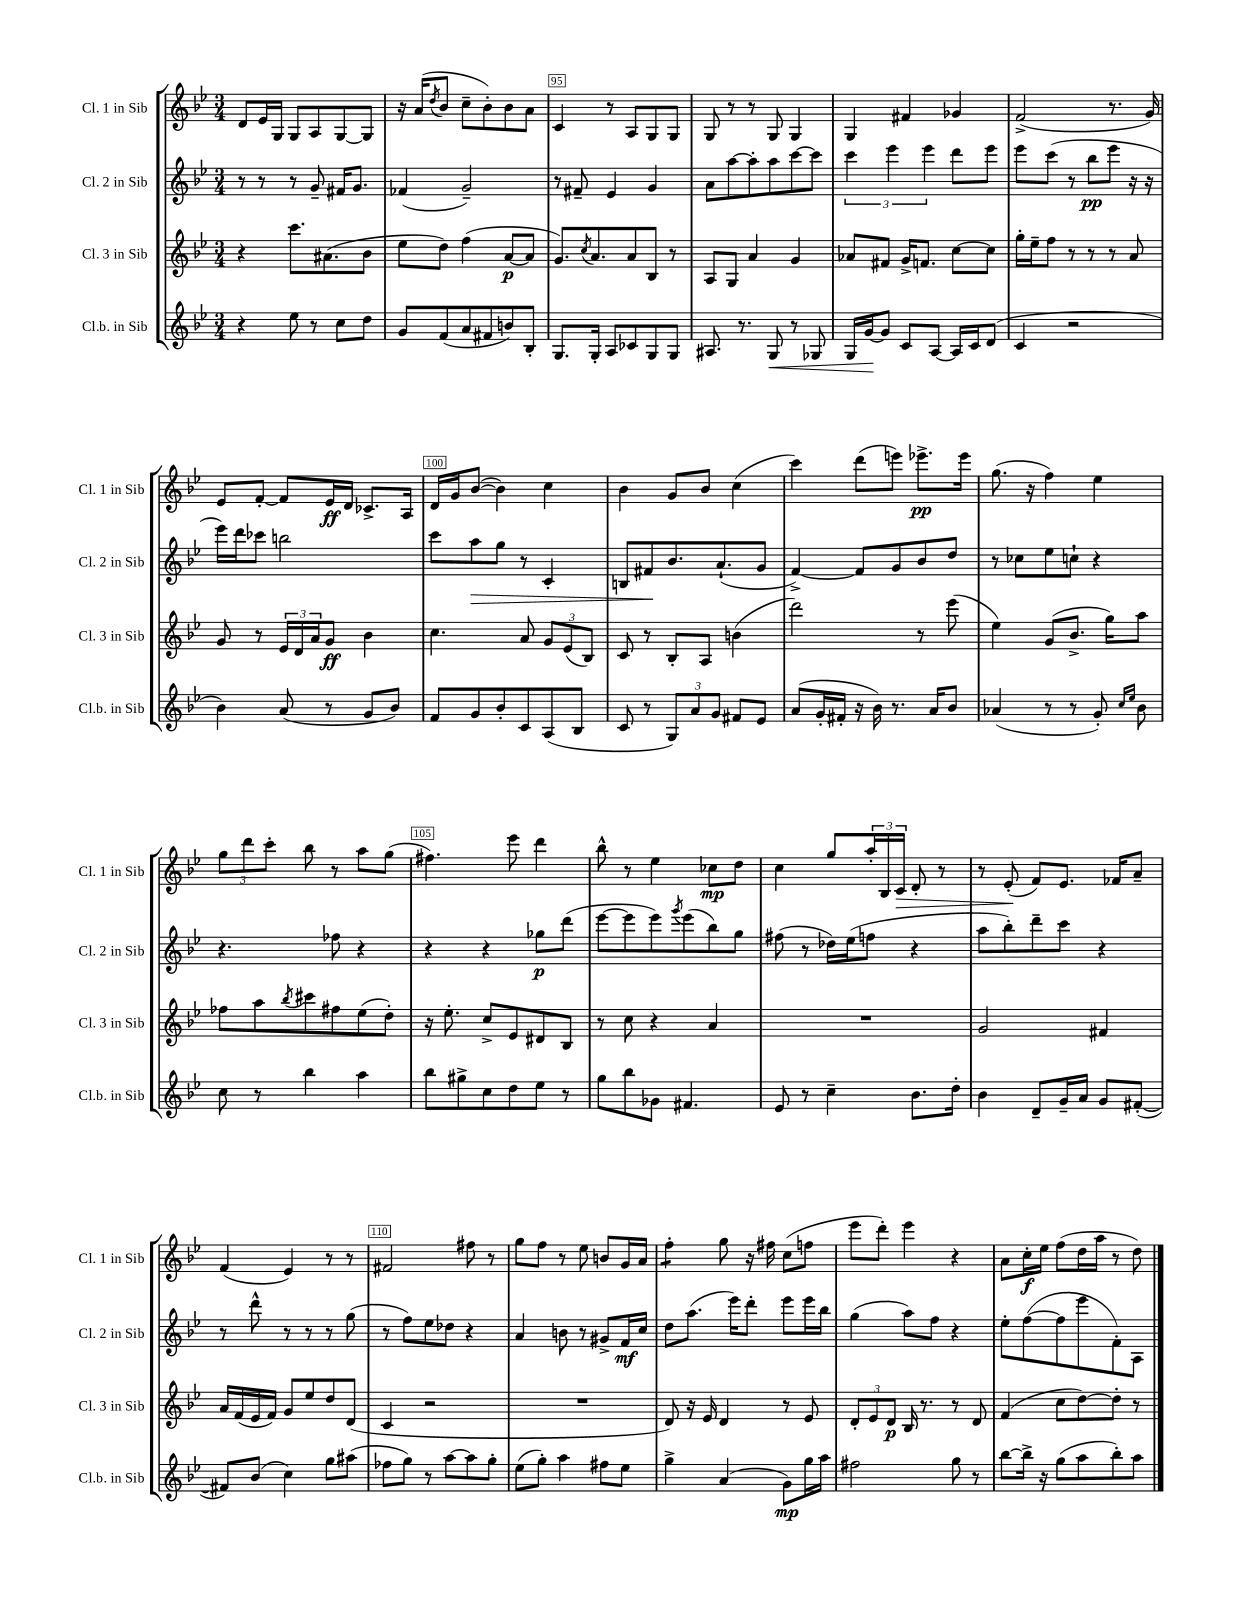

**kern	**kern	**kern	**kern
*staff4	*staff3	*staff2	*staff1
*clefG2	*clefG2	*clefG2	*clefG2
*k[b-e-]	*k[b-e-]	*k[b-e-]	*k[b-e-]
*M3/4	*M3/4	*M3/4	*M3/4
4r	4r	8r	8d/L
.	.	8r	16e-/L
.	.	.	16G/JJ
8ee-\	8.ccc\L	8r	8G/L
8r	.	8g~/	8A/
.	(8.a#\	.	.
8cc\L	.	16f#/LK	[8G/
.	.	8.g/J	.
8dd\J	8b-\J	.	8G/]J
=	=	=	=
8g/L	8ee-\L	(4f-/	16r
.	.	.	(16a/LK
.	.	.	8qdd/
(8f/	8dd\J)	.	8b-/J
8a/	(4ff\	2g~/)	8cc~\L
8f#/	.	.	8b-'\)
8b/)	[8a/L	.	8b-\
8B-'/J	8a/]J	.	8a\J
=	=	=	=
8.G/L	8.g/L)	8r	4c/
.	.	8f#~/	.
.	8qcc/	.	.
16G'/Jk	8.a/	.	.
8A/L	.	4e-/	8r
8c-/	8a/	.	8A/L
8G/	8B-/J	4g/	8G/
8G/J	8r	.	8G/J
=	=	=	=
8.A#/	8A/L	8a\L	8G/
.	8G/J	[8aa\	8r
8.r	.	.	.
.	4a/	8aa'\]	8r
8G/	.	8aa\	8G/
8r	4g/	[8ccc\	4G/
8G-/	.	8ccc\]J	.
=	=	=	=
16G/LL	8a-/L	6ccc\	4G/
[16g/J	.	.	.
8g/]J	8f#/J	.	.
.	.	6eee-\	.
8c/L	16g^/LK	.	4f#/
.	8.f/J	.	.
.	.	6eee-\	.
[8A/J	.	.	.
16A/]LL	[8cc\L	8ddd\L	4g-/
16c/J	.	.	.
(8d/J	8cc\]J	8eee-\J	.
=	=	=	=
4c/	16gg'\LL	8eee-\L	(2f^/
.	16ee-~\J	.	.
.	8ff\J	(8ccc\J	.
2r	8r	8r	.
.	8r	8bb-\L	.
.	8r	8eee-\J	8.r
.	8a/	16r	.
.	.	16r	16g/)
=	=	=	=
4b-\)	8g/	16eee-\LL)	8e-/L
.	.	16ddd\J	.
.	8r	8ccc-\J	[8f'/J
(8a/	24e-/LL	2bb\	8f/]L
.	24d/	.	.
.	24a/J	.	.
8r	8g/J	.	16e-/L
.	.	.	16d/JJ
8g/L	4b-\	.	8.c-^/L
8b-/J)	.	.	.
.	.	.	16A/Jk
=	=	=	=
8f/L	4.cc\	8ccc\L	16d/LL
.	.	.	16g/J
8g/	.	8aa\	([8b-/J
8b-'/	.	8gg\J	4b-\])
8c/	8a/	8r	.
(8A/	12g/L	4c'/	4cc\
.	(12e-/	.	.
8B-/J	.	.	.
.	12B-/J)	.	.
=	=	=	=
8c/	8c/	8B/L	4b-\
8r	8r	8f#/	.
12G/L)	8B-'/L	8.b-/	8g/L
12a/	.	.	.
.	8A/J	.	8b-/J
12g/J	.	.	.
.	.	(8.a`/	.
8f#/L	(4b\	.	(4cc\
8e-/J	.	8g/J	.
=	=	=	=
(8a/L	2ddd\)	[4f^/)	4ccc\)
16g'/L	.	.	.
16f#'/JJ	.	.	.
16r	.	8f/]L	(8ddd\L
16b-\)	.	.	.
8.r	.	8g/	8eee\J)
.	8r	8b-/	8.eee-^\L
16a/LK	.	.	.
8b-/J	(8eee-\	8dd/J	.
.	.	.	16eee-\Jk
=	=	=	=
(4a-/	4ee-\)	8r	(8.gg\
.	.	8cc-\L	.
.	.	.	16r
8r	(8g/L	8ee-\	4ff\)
8r	8.b-^/J	8cc`\J	.
8g'/)	.	4r	4ee-\
.	16gg\LK)	.	.
16qqcc/LL	.	.	.
16qqee-/JJ	.	.	.
8b-\	8aa\J	.	.
=	=	=	=
8cc\	8ff-\L	4.r	12gg\L
.	.	.	12ddd\
8r	8aa\	.	.
.	.	.	12ccc'\J
.	8qbb-/	.	.
4bb-\	8ccc#\	.	8bb-\
.	8ff#\	8ff-\	8r
4aa\	(8ee-\	4r	8aa\L
.	8dd'\J)	.	(8gg\J
=	=	=	=
8bb-\L	16r	4r	4.ff#\)
.	8.ee-'\	.	.
8gg#^\	.	.	.
8cc\	8cc^/L	4r	.
8dd\	8e-/	.	8eee-\
8ee-\J	8d#/	8gg-\L	4ddd\
8r	8B-/J	(8ddd\J	.
=	=	=	=
8gg\L	8r	[8eee-\L	8bb-^^\
8bb-\	8cc\	8eee-\]	8r
8g-\J	4r	8eee-\)	4ee-\
.	.	8qggg/	.
4.f#/	.	(8eee-\	.
.	4a/	8bb-\)	8cc-\L
.	.	8gg\J	8dd\J
=	=	=	=
8e-/	2.r	(8ff#\	4cc\
8r	.	8r	.
4cc~\	.	16dd-\LL)	8gg/L
.	.	(16ee-\J	.
.	.	8ff\J	24aa'/L
.	.	.	24B-/
.	.	.	24c/JJ
8.b-\L	.	4r	8d'/
.	.	.	8r
16dd'\Jk	.	.	.
=	=	=	=
4b-\	2g/	8aa\L	8r
.	.	8bb-'\)	(8e-'/
8d~/L	.	8ddd~\	8f/L)
16g~/L	.	8ccc\J	8.e-/J
16a/JJ	.	.	.
8g/L	4f#/	4r	.
.	.	.	16f-/LK
([8f#'/J	.	.	8a~/J
=	=	=	=
8f#/]L)	16a/LL	8r	(4f/
.	(16f/	.	.
(8b-/J	16e-/	8ddd^^\	.
.	16f/JJ)	.	.
4cc\)	8g/L	8r	4e-/)
.	8ee-/	8r	.
8gg\L	8dd/	8r	8r
(8aa#\J	(8d/J	(8gg\	8r
=	=	=	=
8ff-\L	4c/	8r	2f#/
8gg\J)	.	8ff\L)	.
8r	2r	8ee-\	.
[8aa\L	.	8dd-\J	.
8aa\]	.	4r	8ff#\
8gg'\J	.	.	8r
=	=	=	=
(8ee-\L	2.r	4a/	8gg\L
8gg'\J)	.	.	8ff\J
4aa\	.	8b\	8r
.	.	8r	8ee-\
8ff#\L	.	8g#^/L	8b/L
8ee-\J	.	16f/L	16g/L
.	.	16cc/JJ	16a/JJ
=	=	=	=
4gg^\	8d/)	8dd\L	4ff'\
.	16r	(8.aa\J	.
.	16e-/	.	.
(4a/	4d/	.	8gg\
.	.	16eee-\LK)	.
.	.	8ddd'\J	16r
.	.	.	16ff#\
8g\L)	8r	8eee-\L	(8cc\L
16gg\L	8e-/	16eee-\L	8ff\J
16aa\JJ	.	16bb-\JJ	.
=	=	=	=
2ff#\	12d'/L	(4gg\	8eee-\L
.	12e-/	.	.
.	.	.	8ddd'\J)
.	12d/J	.	.
.	16B-/	8aa\L)	4eee-\
.	8.r	.	.
.	.	8ff\J	.
8gg\	8r	4r	4r
8r	8d/	.	.
=	=	=	=
[8bb-\L	(4f/	8ee-'\L	8a\L
16bb-^\]Jk	.	([8ff\	16cc'\L
16r	.	.	16ee-\JJ
(8gg\L	8cc\L	8ff\]	(8ff\L
8aa\	[8dd\)	8eee-\	16dd\L
.	.	.	16aa\JJ
8bb-'\)	8dd'\]J	8f'\)	8r
8aa\J	8r	8A\J	8dd\)
==	==	==	==
*-	*-	*-	*-
